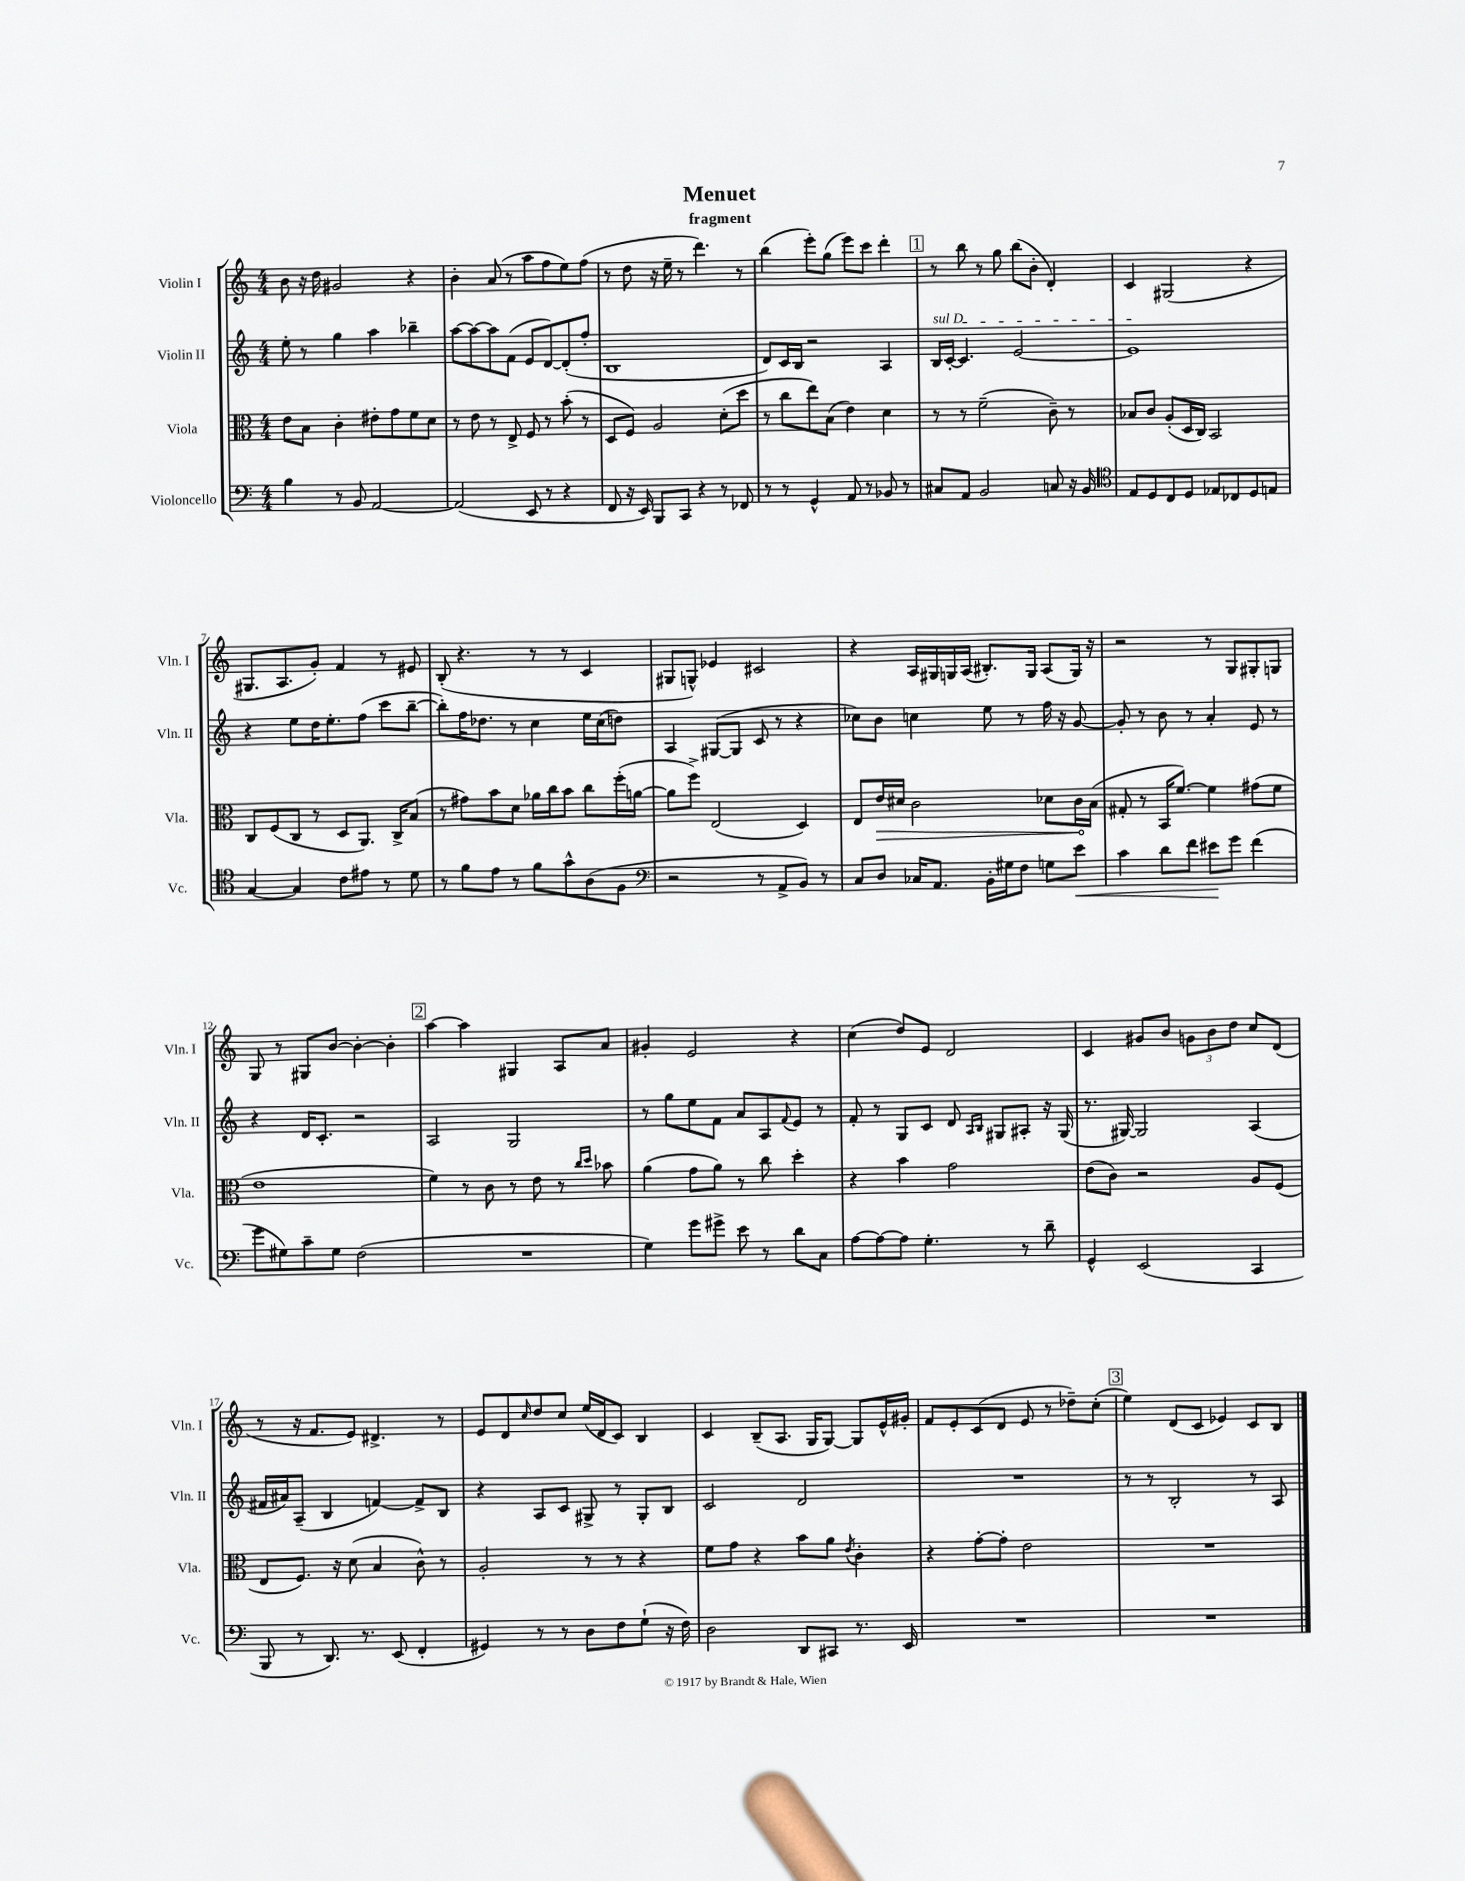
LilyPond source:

\header { title = "Menuet" subtitle = "fragment" }
<<
\new StaffGroup <<
\new Staff = "s0" \with { instrumentName = "Violin I" shortInstrumentName = "Vln. I" } {
    \clef treble \key c \major \numericTimeSignature \time 4/4
    b'8 r16 d''16 gis'2 r4 |
    b'4-. a'8( r8 a''8 f''8 e''8) f''8( |
    r8 d''8 r16 e''16-- r8 d'''4.) r8 |
    b''4( e'''8-.) g''8( e'''8) c'''8 d'''4-. |
    \mark \markup { \box "1" } r8 b''8 r8 g''8 b''8( b'8-. d'4-.) |
    c'4 gis2( r4 |
    gis8. a8. g'8-.) f'4 r8 eis'8 |
    b8-.( r4. r8 r8 c'4 |
    gis8 g8-^) ees'4 cis'2 |
    r4 a16 gis16 g16 a16( bis8.-.) g16 a8( g16) r16 |
    r2 r8 g8 gis8-. g8 |
    g8 r8 gis8 b'8~ b'4~-. b'4-. |
    \mark \markup { \box "2" } a''4~ a''4 gis4 a8 a'8 |
    gis'4-. e'2 r4 |
    c''4( d''8) e'8 d'2 |
    c'4 gis'8 b'8 \tuplet 3/2 { g'8 b'8 d''8 } c''8 d'8( |
    r8 r16 f'8. e'8) dis'4.-> r8 |
    e'8 d'8 \grace { c''16 } d''8 c''8 e''16( d'16 c'8) b4 |
    c'4 b8--( a8. g16 g8~) g8 e'16-^ gis'16-. |
    f'8 e'8-. c'8( d'8 e'8 r8 des''8--) c''8-.( |
    \mark \markup { \box "3" } e''4) d'8( c'8 ees'4) c'8 b8 \bar "|." |
}
\new Staff = "s1" \with { instrumentName = "Violin II" shortInstrumentName = "Vln. II" } {
    \clef treble \key c \major \numericTimeSignature \time 4/4
    e''8-. r8 g''4 a''4 bes''4-- |
    a''8~ a''8~ a''8 f'8( e'8 d'8~) d'8-.( f''8-. |
    b1 |
    d'8) c'16 b16 r2 a4 |
    \mark \markup { \box "1" } \once \override TextSpanner.bound-details.left.text = \markup { \italic "sul D" } b16\startTextSpan c'16~-. c'4. e'2~ |
    e'1\stopTextSpan |
    r4 e''8 d''16 e''8.-. f''8( c'''8 b''8~-- |
    b''8-.) f''16 des''8. r8 c''4 e''16 c''16( d''8) |
    a4 gis8~( gis8 c'8 r8 r4 |
    ces''8) b'8 c''4 e''8 r8 f''16 r16 g'8~ |
    g'8-. r8 b'8 r8 a'4-. e'8 r8 |
    r4 d'16 c'8.-. r2 |
    \mark \markup { \box "2" } a2 g2 |
    r8 g''8 e''8 f'8 a'8 a8 \appoggiatura { f'8 } e'8 r8 |
    f'8-. r8 g8 c'8 d'8 \grace { a16 b16 } gis8 ais8-. r16 gis16( |
    r8. gis16~) gis2 a4( |
    fis'16 ais'16) a8--( b4 f'4~) f'8-> b8 |
    r4 a8 c'8 gis8-> r8 gis8-. b8 |
    c'2 d'2 |
    R1 |
    \mark \markup { \box "3" } r8 r8 b2-. r8 a8 \bar "|." |
}
\new Staff = "s2" \with { instrumentName = "Viola" shortInstrumentName = "Vla." } {
    \clef alto \key c \major \numericTimeSignature \time 4/4
    e'8 b8 c'4-. eis'8-. g'8 f'8 d'8 |
    r8 e'8 r8 e8-> f8 r8 b'8-.( r8 |
    d8 f8) a2 d'8-.( d''8 |
    r8 c''8 e''8) b8( e'4) d'4 |
    \mark \markup { \box "1" } r8 r8 f'2--( c'8--) r8 |
    bes8 c'8 a8-.( d16 c16) b,2 |
    c8 f8( c8 r8 d8 a,8.) c16-> b8( |
    r8 gis'8) b'8 d'8 aes'16 c''16 b'8 c''8 f''16-.( a'16~ |
    a'8 f''8->) e2( d4) |
    e8 \once \override Hairpin.circled-tip = ##t e'16\> dis'16 c'2 des'8 c'16\! b16( |
    gis8-. r8 b,16 f'8.~) f'4 gis'8( f'8 |
    e'1 |
    \mark \markup { \box "2" } f'4) r8 c'8 r8 e'8 r8 \grace { c''16 d''16 } bes'8 |
    a'4( g'8 a'8) r8 c''8 d''4-. |
    r4 b'4 g'2 |
    e'8( c'8) r2 a8 f8( |
    e8 f8.) r16 d'8( b4 c'8-^) r8 |
    a2-. r8 r8 r4 |
    f'8 g'8 r4 b'8 a'8 \acciaccatura { e'8 } c'4-. |
    r4 g'8~-. g'8-. e'2 |
    \mark \markup { \box "3" } R1 \bar "|." |
}
\new Staff = "s3" \with { instrumentName = "Violoncello" shortInstrumentName = "Vc." } {
    \clef bass \key c \major \numericTimeSignature \time 4/4
    b4 r8 b,8 a,2~ |
    a,2( e,8 r8 r4 |
    f,8 r16 e,16) b,,8 c,8 r4 r8 fes,8 |
    r8 r8 g,4-^ a,8 r8 bes,8 r8 |
    \mark \markup { \box "1" } cis8 a,8 b,2 c8 r16 b,16 |
    \clef tenor e8 d8 c8 d8 ees8 ces8 d8 e8 |
    g4~ g4 c'8 eis'8 r8 d'8 |
    r8 f'8 e'8 r8 f'8 g'8-^ a8( f8 |
    \clef bass r2 r8 a,8-> b,8) r8 |
    c8 d8 ces16 a,8. b,16-. gis16 f8 g8 e'8\< |
    c'4 d'8 f'8 eis'8\! g'8 f'4( |
    g'8 gis8) c'8-- gis8 f2( |
    \mark \markup { \box "2" } R1 |
    g4) g'8 gis'8-> e'8 r8 d'8 c8 |
    a8~ a8~ a8 g4.-. r8 d'8-- |
    g,4-^ e,2( c,4 |
    b,,8 r8 d,8.) r8. e,8( f,4-. |
    gis,4) r8 r8 d8 f8 g8-!( r16 f16) |
    d2 d,8 cis,8 r8. e,16 |
    R1 |
    \mark \markup { \box "3" } R1 \bar "|." |
}
>>
>>
